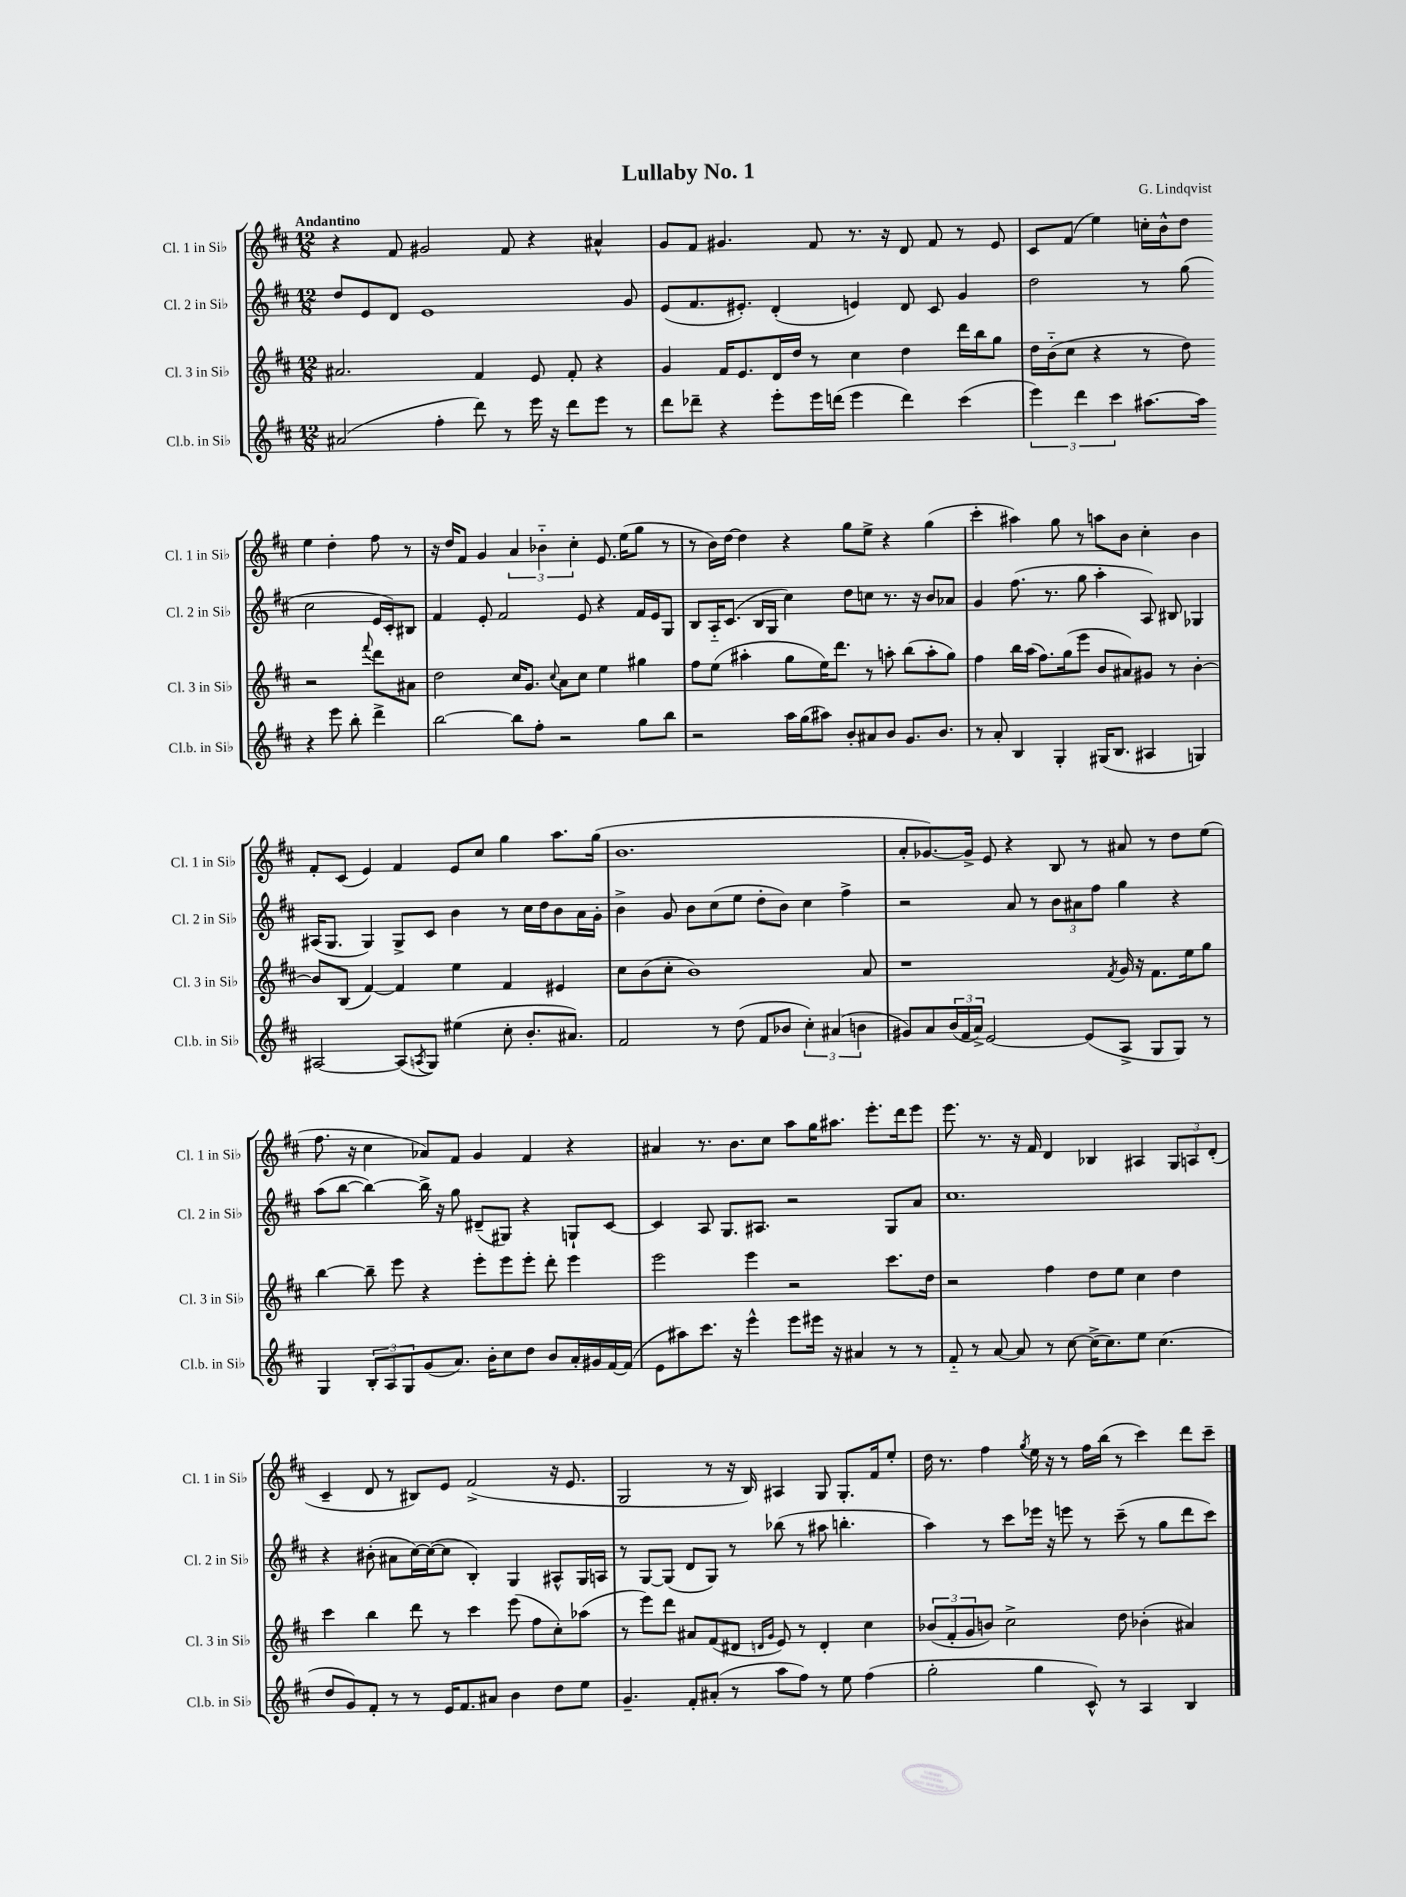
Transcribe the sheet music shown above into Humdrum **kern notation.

**kern	**kern	**kern	**kern
*staff4	*staff3	*staff2	*staff1
*clefG2	*clefG2	*clefG2	*clefG2
*k[f#c#]	*k[f#c#]	*k[f#c#]	*k[f#c#]
*M12/8	*M12/8	*M12/8	*M12/8
(2a#	2.a#	8dd	4r
.	.	8e	.
.	.	8d	8f#
.	.	1e	2g#
4ff#'	.	.	.
8ddd)	4f#	.	.
8r	.	.	8f#
16eee	8e	.	4r
16r	.	.	.
8ddd	8f#'	.	.
8eee	4r	.	4a#^^
8r	.	8g	.
=	=	=	=
8ddd	4g	(8e	8g
8ddd-~	.	8.f#	8f#
4r	16f#	.	4.g#
.	8.e	8.e#')	.
8eee'	16d	(4d'	.
.	16dd	.	.
16eee	8r	.	8f#
(16ddd	.	.	.
4eee	4cc#	4e)	8.r
.	.	.	16r
4ddd)	4dd	8d	8d
.	.	8c#	8f#
(4ccc#	16ddd	4g	8r
.	16bb	.	.
.	8gg	.	8e
=	=	=	=
6eee)	16dd	2dd	8c#
.	(16b'~	.	.
.	8cc#	.	(8f#
6ddd	.	.	.
.	4r	.	4ee)
6ccc#	.	.	.
[8.aa#	8r	8r	16cc'
.	.	.	16b^^
.	8dd)	(8gg	8dd
16aa#]	.	.	.
4r	2r	2cc#	4ee
8eee	.	.	4dd'
8bb'	.	.	.
.	8qqfff#	.	.
4ddd^	8ddd	16e	8ff#
.	.	16c#')	.
.	8a#	8B#	8r
=	=	=	=
[2bb	2dd	4f#	16r
.	.	.	16dd
.	.	.	8f#
.	.	8e'	4g
.	.	2f#	.
8bb]	16cc#	.	6a
.	8.g	.	.
8ff#'	.	.	.
.	.	.	6b-'~
.	8qqcc#	.	.
2r	8a	.	.
.	.	.	6cc#'
.	8cc#	8e	.
.	4ee	4r	8.e
.	.	.	(16ee
8gg	4gg#	16f#	8gg
.	.	16e	.
8bb	.	8G	8r
=	=	=	=
2r	8ff#	8B	8r
.	(8ee	16A'~	16b)
.	.	(8.c#	[16dd
.	4aa#'	.	4dd]
.	.	16B	.
.	.	16G	.
16aa	8gg	4cc#)	4r
(16gg	.	.	.
8aa#)	16ee)	.	.
.	8.ddd	.	.
8b'	.	8dd	8gg
8a#	8r	8cc	8ee^
8b	8aa'	8.r	4r
8.g	(8bb	.	.
.	.	16r	.
.	8aa'	8b	(4gg
8.b	.	.	.
.	8gg)	8a-	.
=	=	=	=
8r	4ff#	4g	4ccc#'
8a'	.	.	.
4B	16bb	(8.ff#	4aa#)
.	(16aa	.	.
.	8.ff#)	.	.
.	.	8.r	.
4G'	.	.	8gg
.	(16gg	.	.
.	8eee	8gg	8r
(16G#	8b	4aa'	8aa
8.B	.	.	.
.	8a#)	.	8b
4A#	8g#	8A)	4cc#'
.	8r	8B#	.
4G)	[4b'	4G-	4b
=	=	=	=
[2A#	8b]	(16A#	8f#'
.	.	8.G	.
.	(8B	.	(8c#
.	[4f#)	4G)	4e)
(8A#]	4f#]	8G^	4f#
8qA	.	.	.
8G)	.	8c#	.
(4ee#	4ee	4b	8e
.	.	.	8cc#
8cc#'	4f#	8r	4gg
8.b'	.	16cc#	.
.	.	16dd	.
.	4e#	8b	8.aa
8.a#)	.	.	.
.	.	16a	.
.	.	16g'	(16gg
=	=	=	=
2f#	8cc#	4b^	1.b
.	(8b	.	.
.	8cc#'	8g	.
.	1b)	8b	.
8r	.	(8cc#	.
(8dd	.	8ee	.
8f#	.	8dd'	.
8b-	.	8b)	.
6cc#')	.	4cc#	.
(6a#	.	.	.
.	.	4ff#^	.
6b	.	.	.
.	8a	.	.
=	=	=	=
8g#)	1r	2r	8a'
8a	.	.	[8.g-)
(24b	.	.	.
24f#	.	.	.
.	.	.	16g-^]
24a^)	.	.	.
[2e	.	.	8e
.	.	8a	4r
.	.	8r	.
.	.	12b	8B
.	.	12a#	.
(8e]	.	.	8r
.	.	12ff#	.
.	8qf#	.	.
8A^	16g	4gg	8a#
.	16r	.	.
8G	8.f#	.	8r
8G)	.	4r	8dd
.	16ee	.	.
8r	8gg	.	(8ee
=	=	=	=
4G	[4bb	(8aa	8.ff#
.	.	[8bb	.
.	.	.	16r
12B'	8bb~]	4bb_)	4cc#
12A	.	.	.
.	8eee	.	.
12G	.	.	.
(8g	4r	16bb^]	8a-)
.	.	16r	.
8.a)	.	8gg	8f#
.	8eee'	(8d#~	4g
16b'	.	.	.
8cc#	8eee	8G#)	.
8dd	8eee'	4r	4f#
8b	8ddd'	.	.
16a'	4eee	8G`	4r
16g#	.	.	.
[16f#	.	[8c#	.
(16f#]	.	.	.
=	=	=	=
8e	2eee	4c#]	4a#
8aa#)	.	.	.
8.ccc#	.	8A	8.r
.	.	8.G	.
16r	.	.	8.b
4eee^^	4eee	.	.
.	.	8.A#	.
.	.	.	8cc#
8eee	2r	2r	8aa
16eee#	.	.	16gg
16r	.	.	8.aa#
4a#	.	.	.
.	.	.	8.eee'
8r	8.ccc#	8G	.
.	.	.	16ddd
8r	.	8a	8eee
.	16dd	.	.
=	=	=	=
8f#'~	2r	1.cc#	8.eee
8r	.	.	.
.	.	.	8.r
[8a	.	.	.
8a]	.	.	16r
.	.	.	16f#
8r	4ff#	.	4d
[8cc#	.	.	.
(16cc#^]	8dd	.	4B-
8.cc#)	.	.	.
.	8ee	.	.
8ee	4cc#	.	4A#
(4.cc#	.	.	.
.	4dd	.	12G
.	.	.	12A
.	.	.	(12d'
=	=	=	=
8dd	4ccc#	4r	4c#~
8g)	.	.	.
8f#'	4bb	(8b#'	8d
8r	.	8a#	8r
8r	8ddd	[16cc#)	8B#)
.	.	(16cc#_	.
16e	8r	8cc#]	8e
8.f#	.	.	.
.	4ccc#	4B')	(2f#^
8a#	.	.	.
4b	(8eee	4G	.
.	8ff#	.	.
8dd	8cc#')	8A#^^	16r
.	.	.	8.e
8ee	(8aa-	16G	.
.	.	16A	.
=	=	=	=
4.g~	8r	8r	2G
.	8eee)	[8G	.
.	8ddd	(8G]	.
8f#'	8a#	8d	.
(8a#'	(8f#	8G)	8r
8r	8d#	8r	16r
.	.	.	16B)
.	16qqd	.	.
.	16qqg	.	.
8aa	8e)	(8bb-	4A#
8ff#)	8r	8r	.
8r	4d'	8aa#	8G
8ee	.	4.bb'	8.G'
(4ff#	4cc#	.	.
.	.	.	16f#
.	.	.	8ee'
=	=	=	=
2gg'	(12b-	4aa)	16dd
.	.	.	8.r
.	12f#'	.	.
.	12g	.	.
.	8b)	8r	4ff#
.	2cc#^	8ccc#	.
.	.	.	8qgg
4gg	.	16eee-	16ee
.	.	16r	16r
.	.	8eee	8r
8c#^^)	.	8r	16ff#
.	.	.	(16bb
8r	8dd	(8ccc#~	8r
4A	(4b-'	8r	4ccc#)
.	.	8gg	.
4B	4a#)	8ddd	8ddd
.	.	8ccc#)	8ccc#~
==	==	==	==
*-	*-	*-	*-
